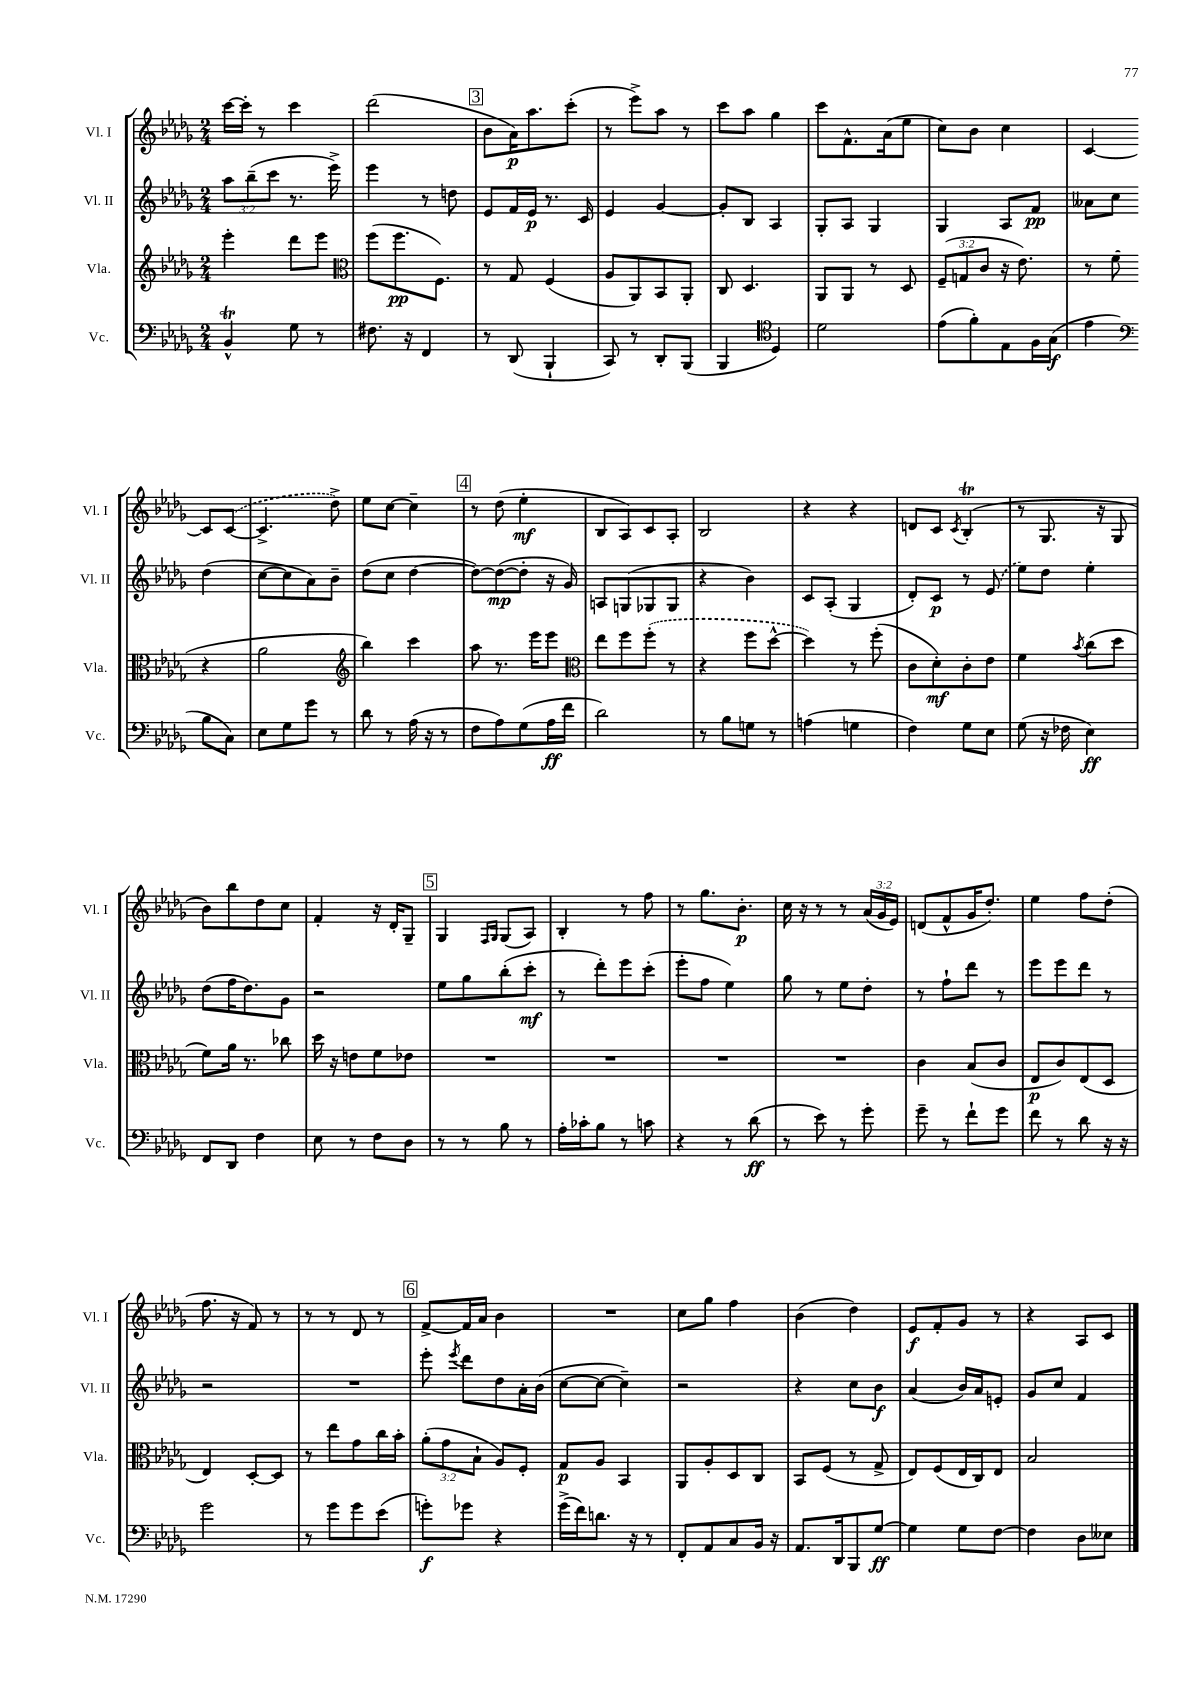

**kern	**kern	**kern	**kern
*staff4	*staff3	*staff2	*staff1
*clefF4	*clefG2	*clefG2	*clefG2
*k[b-e-a-d-g-]	*k[b-e-a-d-g-]	*k[b-e-a-d-g-]	*k[b-e-a-d-g-]
*M2/4	*M2/4	*M2/4	*M2/4
4BB-^^/	4eee-'\	12aa-\L	[16ccc\LL
.	.	.	16ccc'\]JJ
.	.	(12bb-~\	.
.	.	.	8r
.	.	12ccc\J	.
8G-\	8ddd-\L	8.r	4ccc\
8r	8eee-\J	.	.
.	.	16eee-^\)	.
=	=	=	=
*	*clefC3	*	*
8.F#\	(8ff\L	4eee-\	(2ddd-\
.	8.ff\	.	.
16r	.	.	.
4FF/	.	8r	.
.	8.F\J)	.	.
.	.	8dd\	.
=	=	=	=
8r	8r	8e-/L	8b-\L
(8DD-/	8G-/	16f/L	16a-\K)
.	.	16e-/JJ	8.aa-\
4BBB-`/	(4F/	8.r	.
.	.	.	(8ccc'\J
.	.	16c/	.
=	=	=	=
8CC/)	8A-/L	4e-/	8r
8r	8AA-/)	.	8eee-^\L)
8DD-'/L	8BB-/	[4g-/	8aa-\J
(8BBB-/J	8AA-'/J	.	8r
=	=	=	=
4BBB-/	8C/	8g-'/]L	8ccc\L
.	4.D-/	8B-/J	8aa-\J
*clefC4	*	*	*
4D-/)	.	4A-/	4gg-\
=	=	=	=
2d-\	8AA-/L	8G-'/L	8ccc\L
.	8AA-/J	8A-/J	8.f^^\
.	8r	4G-/	.
.	.	.	(16a-\k
.	8D-/	.	8ee-\J
=	=	=	=
(8e-\L	(12F~/L	4G-/	8cc\L)
.	12G/	.	.
8f'\)	.	.	8b-\J
.	12c/J	.	.
8E-\	16r	8A-/L	4cc\
.	8.e-\)	.	.
16F\L	.	8f/J	.
(16G-\JJ	.	.	.
=	=	=	=
4e-\	8r	8a--\L	[4c/
.	(8f\	8cc\J	.
*clefF4	*	*	*
8B-\L	4r	(4dd-\	8c/]L
8C\J)	.	.	([8c/J
=	=	=	=
8E-\L	2a-\	[8cc\L	4.c^/]
8G-\	.	8cc\]	.
8g-\J	.	8a-\)	.
8r	.	8b-~\J	8dd-^\)
=	=	=	=
*	*clefG2	*	*
8d-\	4bb-\)	(8dd-\L	8ee-\L
8r	.	8cc\J	[8cc\J
(16A-\	4ccc\	[4dd-\	4cc~\]
16r	.	.	.
8r	.	.	.
=	=	=	=
8F\L	8aa-\	8dd-\_L)	8r
8A-\)	8.r	(8dd-\_	(8dd-\
(8G-\	.	8dd-'\]J	4ee-'\
.	16eee-\LK	.	.
16A-\L	8eee-\J	16r	.
16f\JJ	.	16g-/)	.
=	=	=	=
*	*clefC3	*	*
2d-\)	8ee-\L	8A/L	8B-/L
.	8ff\	(8G/	8A-/)
.	(8ff'\J	8G-/	8c/
.	8r	8G-/J	8A-'/J
=	=	=	=
8r	4r	4r	2B-/
8B-\L	.	.	.
8G\J	8ff\L	4b-\)	.
8r	[8dd-^^\J	.	.
=	=	=	=
(4A\	4dd-\])	8c/L	4r
.	.	(8A-'/J	.
4G\	8r	4G-/	4r
.	(8ff'\	.	.
=	=	=	=
4F\)	8c\L	8d-'/L)	8d/L
.	8d-'\)	8c/J	8c/J
.	.	.	8qc/
8G-\L	8c'\	8r	(4B-'/
8E-\J	8e-\J	(8e-/	.
=	=	=	=
(8G-\	4f\	8ee-\L)	8r
16r	.	8dd-\J	8.G-/
16F-\	.	.	.
.	8qb-/	.	.
4E-\)	(8cc\L	4ee-'\	.
.	.	.	16r
.	8dd-\J	.	8G-/
=	=	=	=
8FF/L	8f\L)	(8dd-\L	8b-\L)
8DD-/J	16a-\Jk	16ff\K	8bb-\
.	8.r	8.dd-\)	.
4F\	.	.	8dd-\
.	8cc-\	8g-\J	8cc\J
=	=	=	=
8E-\	16dd-\	2r	4f'/
.	16r	.	.
8r	8e\L	.	.
8F\L	8f\	.	16r
.	.	.	16d-'/LK
8D-\J	8e-\J	.	8G-~/J
=	=	=	=
8r	2r	8ee-\L	4G-/
8r	.	8gg-\	.
.	.	.	16qqF/LL
.	.	.	16qqG-/JJ
8B-\	.	(8bb-'\	(8G-/L
8r	.	8ccc'\J	8A-/J)
=	=	=	=
16A-'\LL	2r	8r	4B-'/
16c-'\J	.	.	.
8B-\J	.	8ddd-'\L)	.
8r	.	8eee-\	8r
8c\	.	(8ccc'\J	8ff\
=	=	=	=
4r	2r	8eee-'\L	8r
.	.	8ff\J	8.gg-\L
8r	.	4ee-\)	.
.	.	.	8.b-'\J
(8d-\	.	.	.
=	=	=	=
8r	2r	8gg-\	16cc\
.	.	.	16r
8e-\)	.	8r	8r
8r	.	8ee-\L	8r
8g-'\	.	8dd-'\J	(24a-/LL
.	.	.	24g-/
.	.	.	24e-/JJ)
=	=	=	=
8g-~\	4c\	8r	(8d/L
8r	.	8ff`\L	8f^^/
8f`\L	(8B-/L	8ddd-\J	16g-/K
.	.	.	8.dd-'/J)
8g-\J	8c/J	8r	.
=	=	=	=
8f\	8E-/L	8eee-\L	4ee-\
8r	8c/)	8eee-\	.
8d-\	(8E-/	8ddd-\J	8ff\L
16r	8D-/J	8r	(8dd-'\J
16r	.	.	.
=	=	=	=
2g-\	4E-/)	2r	8.ff\
.	.	.	16r
.	[8D-'/L	.	8f/)
.	8D-/]J	.	8r
=	=	=	=
8r	8r	2r	8r
8g-\L	8ee-\L	.	8r
8g-\	8g-\	.	8d-/
(8e-\J	16cc\L	.	8r
.	16b-'\JJ	.	.
=	=	=	=
8g'\L)	(12a-'\L	8eee-'\	[8f^/L
.	12g-\	.	.
.	.	8qeee-/	.
8g-\J	.	8ddd-\L	16f/]L
.	12B-`\J	.	.
.	.	.	16a-/JJ
4r	8A-/L)	8dd-\	4b-\
.	8F'/J	16a-'\L	.
.	.	(16b-\JJ	.
=	=	=	=
(16g-^\LL	8G-/L	[8cc\L	2r
16f\J)	.	.	.
8.d\J	8A-/J	8cc\_J	.
.	4BB-/	4cc~\])	.
16r	.	.	.
8r	.	.	.
=	=	=	=
8FF'/L	8AA-/L	2r	8cc\L
8AA-/	8A-'/	.	8gg-\J
8C/	8D-/	.	4ff\
16BB-/Jk	8C/J	.	.
16r	.	.	.
=	=	=	=
8.AA-/L	8BB-/L	4r	(4b-\
.	(8F/J	.	.
16DD-/k	.	.	.
8BBB-/	8r	8cc\L	4dd-\)
[8G-/J	8G-^/	8b-\J	.
=	=	=	=
4G-\]	8E-/L)	(4a-/	8e-/L
.	(8F/	.	8f'/
8G-\L	16E-/L	16b-/LL)	8g-/J
.	16C/J)	16a-/J	.
[8F\J	8E-/J	8e'/J	8r
=	=	=	=
4F\]	2B-/	8g-/L	4r
.	.	8cc/J	.
8D-\L	.	4f/	8A-/L
8E--\J	.	.	8c/J
==	==	==	==
*-	*-	*-	*-
